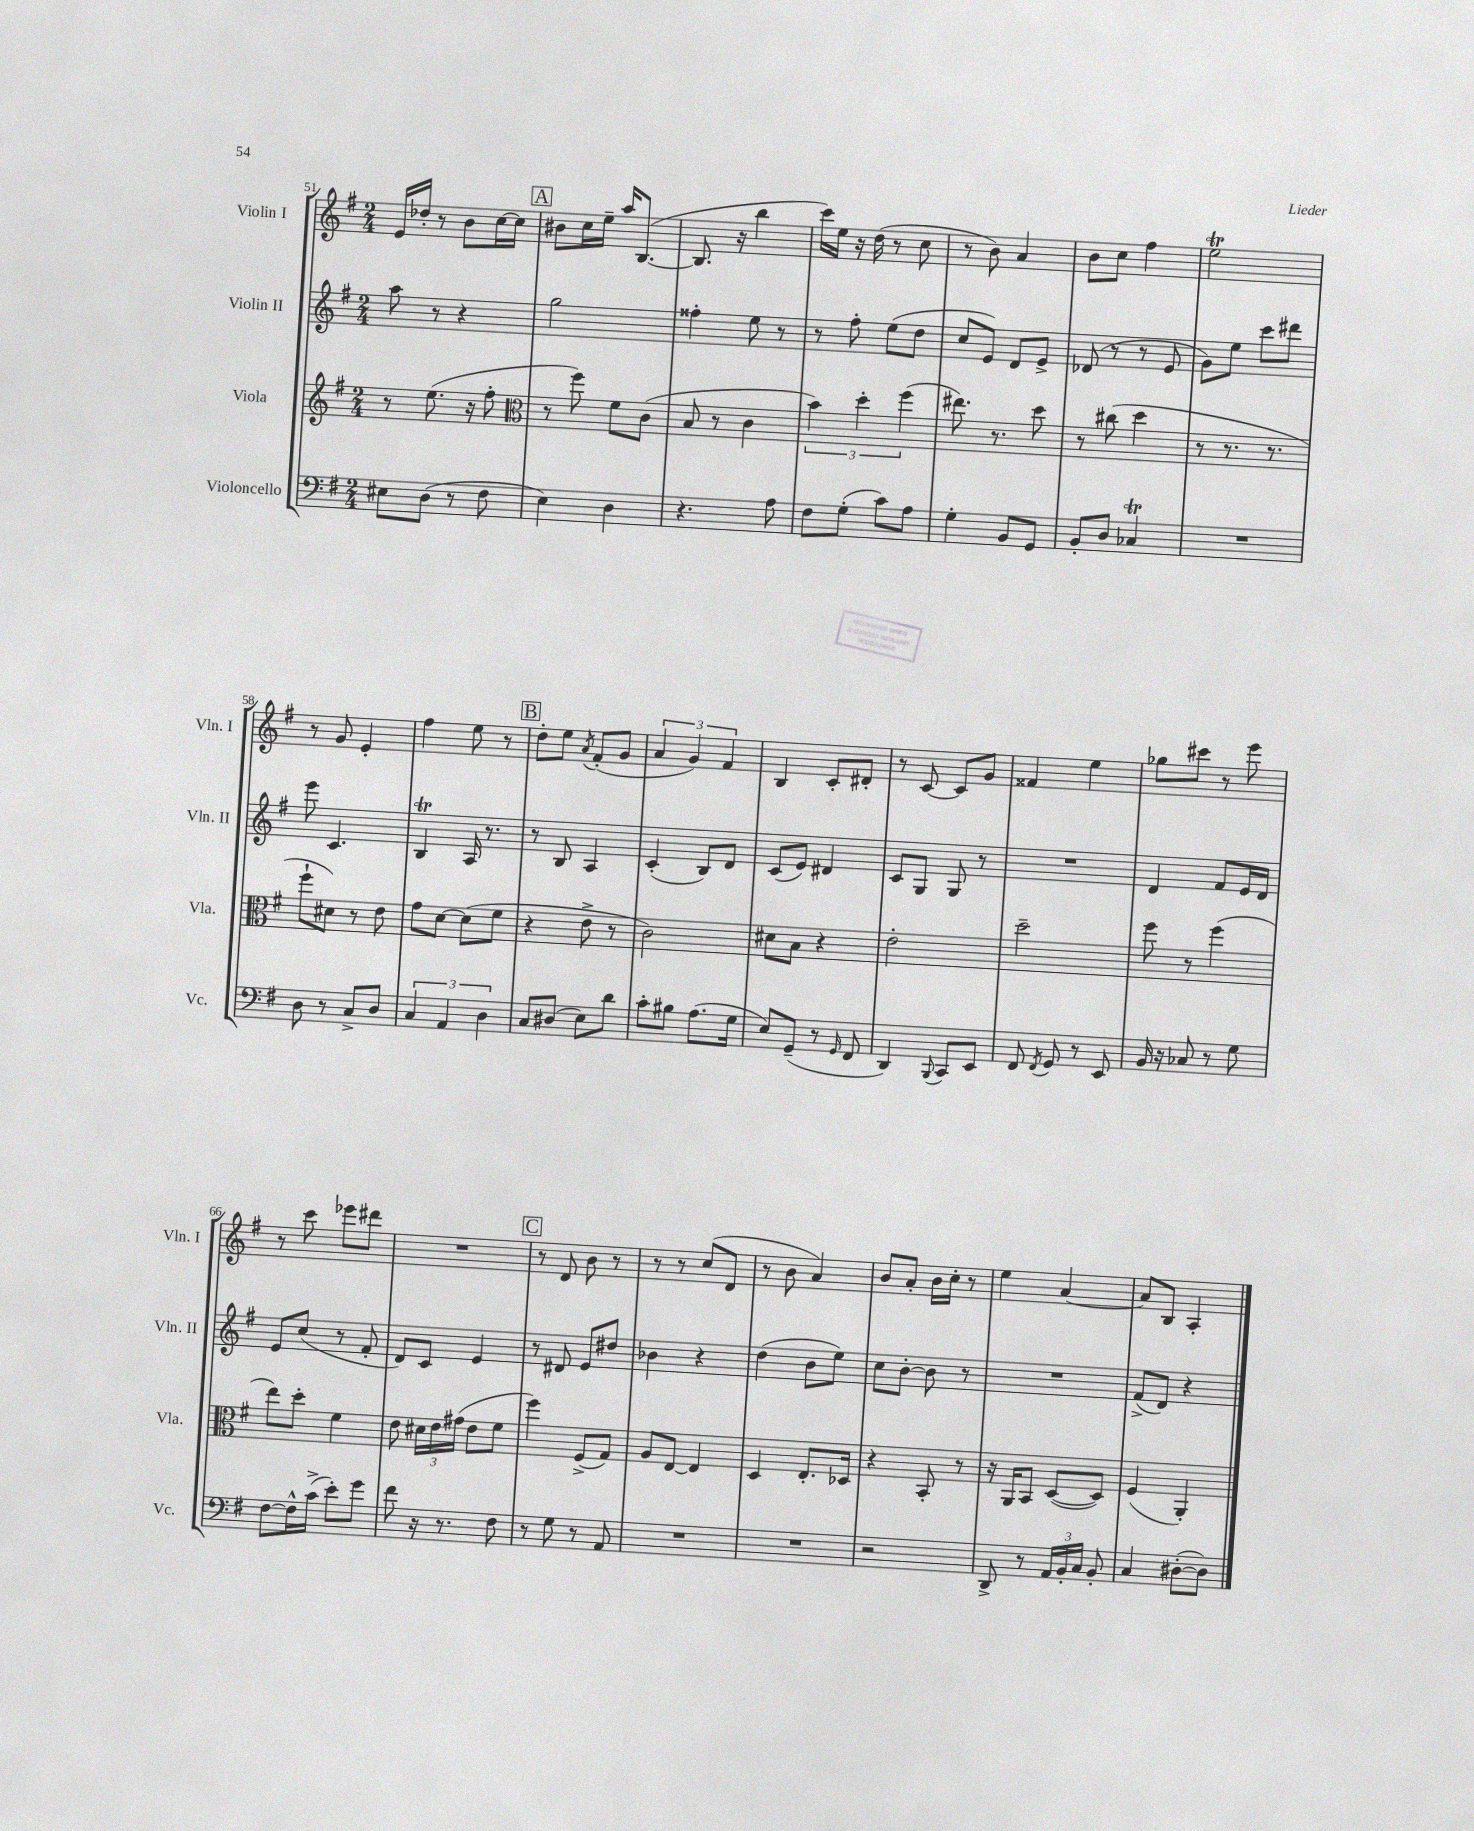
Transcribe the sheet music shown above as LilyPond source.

<<
\new StaffGroup <<
\new Staff = "s0" \with { instrumentName = "Violin I" shortInstrumentName = "Vln. I" } {
    \clef treble \key g \major \numericTimeSignature \time 2/4
    \autoBeamOff e'16[ des''16]-. r8 b'8[ c''16~ c''16] |
    \mark \markup { \box "A" } bis'8[ c''16 e''16]-- a''16[ b8.]~( |
    b8. r16 b''4 |
    c'''16[) e''16] r16 d''16( r8 c''8 |
    r8 b'8) a'4 |
    b'8[ c''8] fis''4 |
    e''2\trill |
    r8 g'8 e'4-. |
    fis''4 e''8 r8 |
    \mark \markup { \box "B" } d''8[-. e''8] \acciaccatura { a'8 } fis'8[-.( g'8] |
    \tuplet 3/2 { a'4 g'4) fis'4 } |
    b4 c'8[-. dis'8]-. |
    r8 c'8~ c'8[ g'8] |
    fisis'4 e''4 |
    ges''8[ cis'''8] r8 e'''8 |
    r8 c'''8 ees'''8[ dis'''8] |
    R2 |
    \mark \markup { \box "C" } r8 d'8 b'8 r8 |
    r8 r8 c''8[( d'8] |
    r8 b'8 a'4) |
    b'8[ a'8]-. b'16[ c''16]-. r8 |
    e''4 a'4~ |
    a'8[ b8] a4-. \bar "|." |
}
\new Staff = "s1" \with { instrumentName = "Violin II" shortInstrumentName = "Vln. II" } {
    \clef treble \key g \major \numericTimeSignature \time 2/4
    \autoBeamOff a''8 r8 r4 |
    \mark \markup { \box "A" } g''2 |
    fisis''4-. e''8 r8 |
    r8 fis''8-. e''8[( d''8] |
    c''8[ e'8]) d'8[ e'8]-> |
    des'8( r8 r8 e'8 |
    g'8[) e''8] c'''8[ dis'''8] |
    e'''8 c'4. |
    b4\trill a16 r8. |
    \mark \markup { \box "B" } r8 b8 a4 |
    c'4-.( b8[) d'8] |
    c'8[( e'8]) dis'4 |
    c'8[ g8] g8 r8 |
    R2 |
    d'4 fis'8[ e'16 d'16] |
    e'8[ c''8]( r8 fis'8-. |
    d'8[) c'8] e'4 |
    \mark \markup { \box "C" } r8 dis'8 e'8[ dis''8] |
    bes'4 r4 |
    d''4( b'8[ e''8]) |
    c''8[ b'8]~-. b'8 r8 |
    R2 |
    fis'8[->( d'8]) r4 \bar "|." |
}
\new Staff = "s2" \with { instrumentName = "Viola" shortInstrumentName = "Vla." } {
    \clef treble \key g \major \numericTimeSignature \time 2/4
    \autoBeamOff r8 e''8.( r16 fis''8-. |
    \mark \markup { \box "A" } \clef alto r8 fis''8) fis'8[ c'8]( |
    b8 r8 c'4 |
    \tuplet 3/2 { b'4) d''4-. fis''4( } |
    eis''8.) r8. d''8 |
    r8 cis''8( d''4 |
    r8 r8. r8. |
    fis''8[-! dis'8]) r8 e'8 |
    g'8[ d'8]~ d'8[( fis'8] |
    \mark \markup { \box "B" } r4 e'8-> r8 |
    c'2) |
    dis'8[ b8] r4 |
    e'2-. |
    d''2-- |
    fis''8 r8 fis''4( |
    e''8[) d''8]-. fis'4 |
    e'8 \tuplet 3/2 { dis'16[ e'16 gis'16]( } e'8[ fis'8] |
    \mark \markup { \box "C" } fis''4) fis8[->( g8]) |
    a8[ e8]~ e4 |
    d4 e8.[-. des16] |
    r4 b,8-. r8 |
    r16 a,16[ b,8] d8[~( d8]) |
    fis4( a,4-.) \bar "|." |
}
\new Staff = "s3" \with { instrumentName = "Violoncello" shortInstrumentName = "Vc." } {
    \clef bass \key g \major \numericTimeSignature \time 2/4
    \autoBeamOff eis8[ d8]( r8 fis8 |
    \mark \markup { \box "A" } e4) d4 |
    r4. a8 |
    fis8[ g8]-.( c'8[) a8] |
    g4-. b,8[ g,8] |
    b,8[-. d8] ces4\trill |
    R2 |
    d8 r8 c8[-> d8] |
    \tuplet 3/2 { c4 a,4 d4 } |
    \mark \markup { \box "B" } c8[ dis8]( e8[) d'8] |
    c'8[-. bis8] a8.[( g16] |
    e8[) g,8]--( r8 \grace { g,16 } fis,8 |
    d,4) \appoggiatura { b,,8 } c,8[ e,8] |
    fis,8 \acciaccatura { fis,8 } g,8 r8 e,8 |
    b,16 r16 ces8 r8 g8 |
    fis8[~ fis16-^ c'16]->( e'8[-.) g'8] |
    fis'8 r16 r8. fis8 |
    \mark \markup { \box "C" } r8 g8 r8 a,8 |
    R2 |
    R2 |
    r2 |
    d,8-> r8 \tuplet 3/2 { a,16[ b,16-. c16] } b,8-. |
    c4 dis8[~-.( dis8]) \bar "|." |
}
>>
>>
\layout { \context { \Score currentBarNumber = #51 } }
